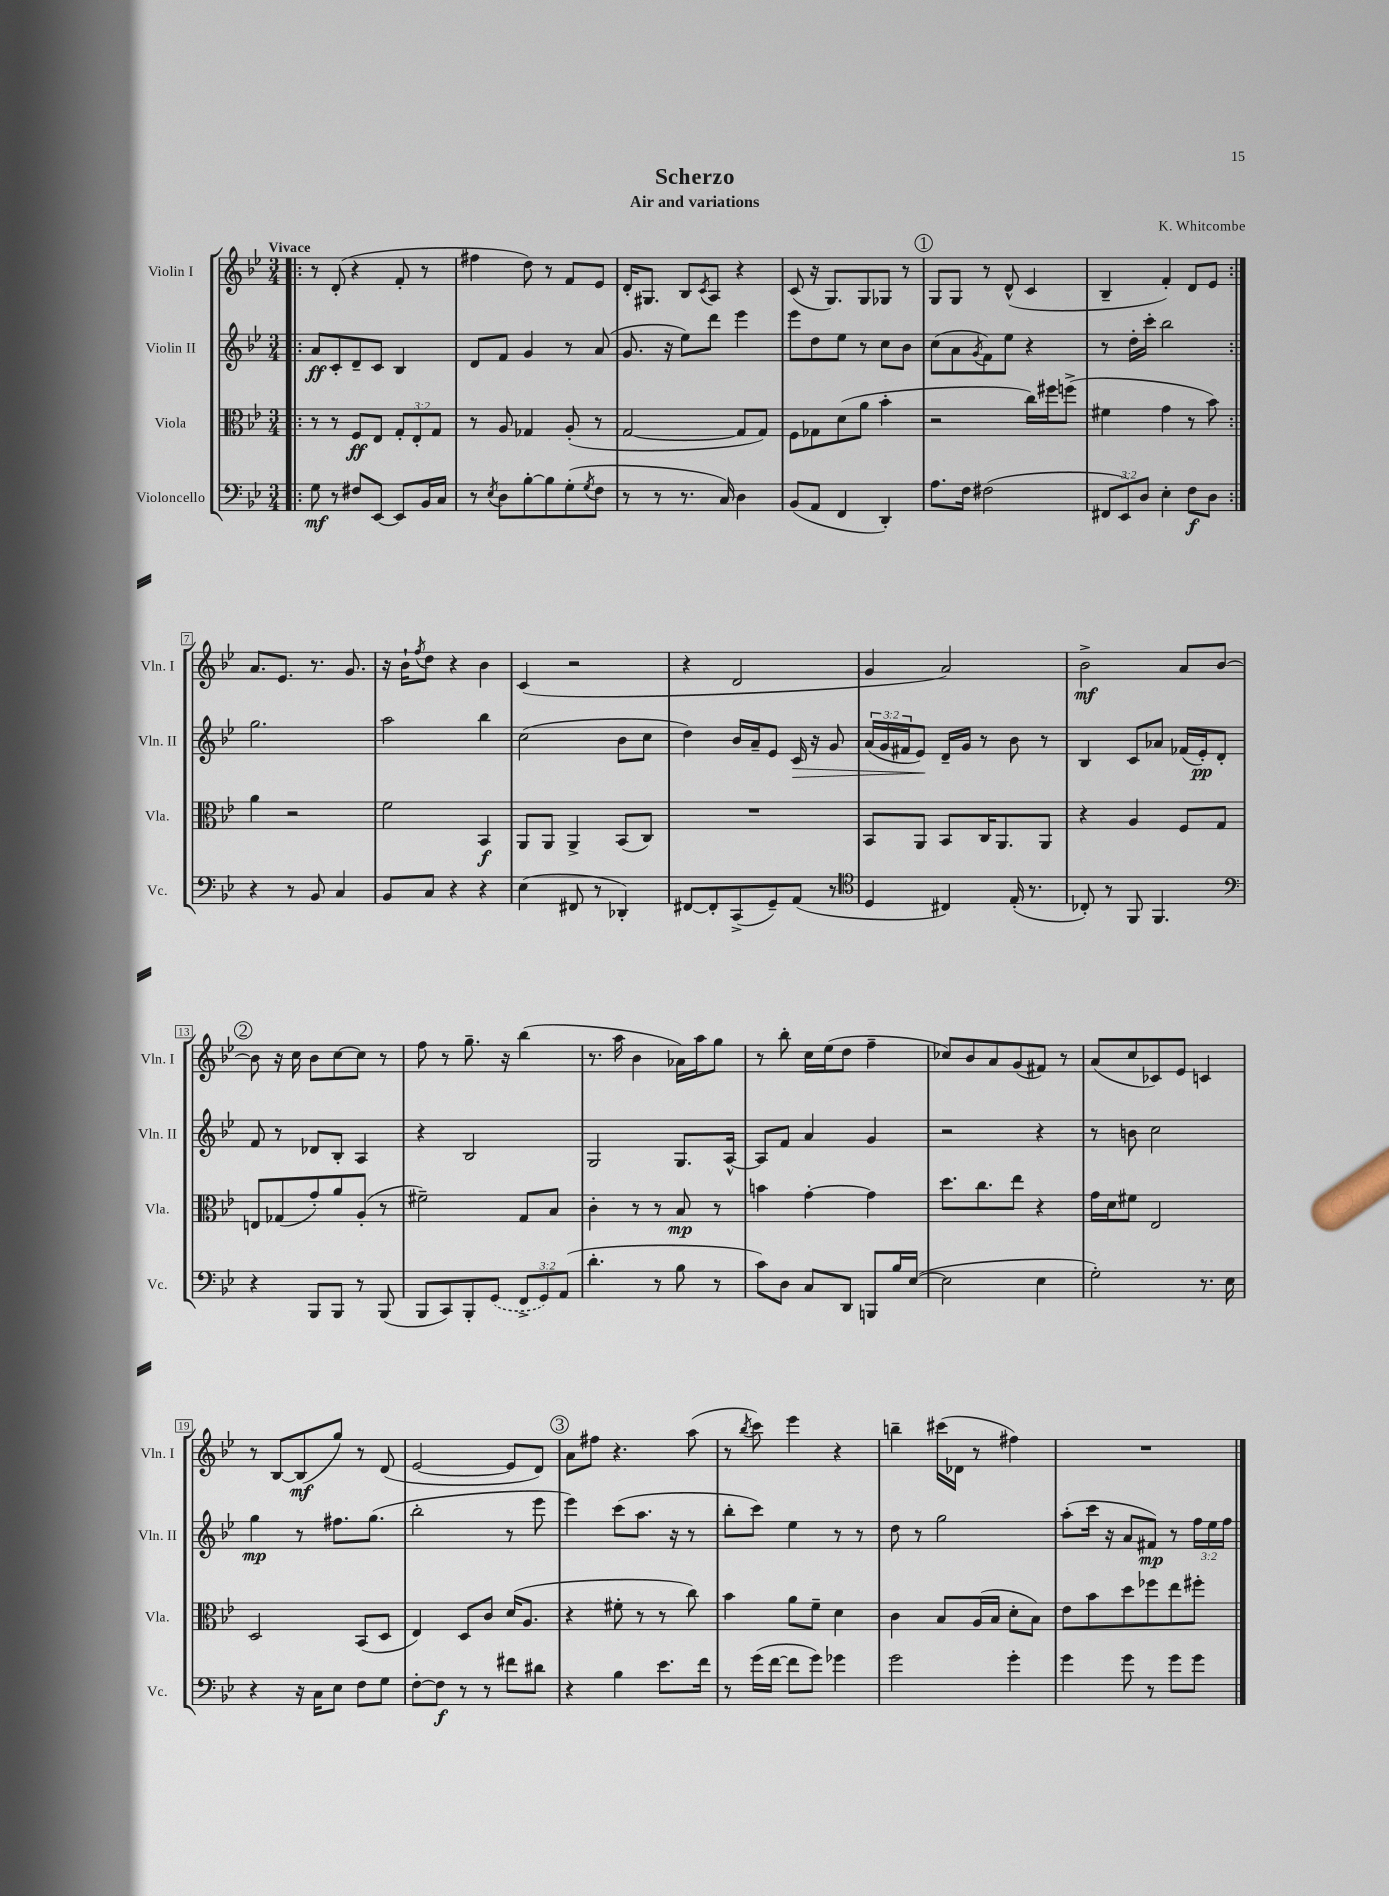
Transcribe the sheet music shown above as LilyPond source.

\header { title = "Scherzo" composer = "K. Whitcombe" subtitle = "Air and variations" }
<<
\new StaffGroup <<
\new Staff = "s0" \with { instrumentName = "Violin I" shortInstrumentName = "Vln. I" } {
    \clef treble \key bes \major \numericTimeSignature \time 3/4 \tempo "Vivace"
    \repeat volta 2 { \bar ".|:" r8 d'8-.( r4 f'8-. r8 |
    fis''4 d''8) r8 f'8 ees'8 |
    d'16-. gis8. bes8 \acciaccatura { c'8 } a8 r4 |
    c'8( r16 g8.) g8 ges8 r8 |
    \mark \markup { \circle "1" } g8 g8 r8 d'8-^( c'4 |
    bes4-- f'4-.) d'8 ees'8 | }
    a'8. ees'8. r8. g'8. |
    r16 bes'16-! \acciaccatura { f''8 } d''8 r4 bes'4 |
    c'4( r2 |
    r4 d'2 |
    g'4 a'2) |
    bes'2->\mf a'8 bes'8~ |
    \mark \markup { \circle "2" } bes'8 r16 c''16 bes'8 c''8~ c''8 r8 |
    f''8 r8 g''8.-- r16 bes''4( |
    r8. a''16 bes'4 aes'16) a''16 g''8 |
    r8 bes''8-. c''16 ees''16( d''8 f''4-- |
    ces''8) bes'8 a'8 g'8( fis'8) r8 |
    a'8( c''8 ces'8) ees'8 c'4 |
    r8 bes8~ bes8\mf( g''8) r8 d'8( |
    ees'2~ ees'8 d'8) |
    \mark \markup { \circle "3" } a'8 fis''8 r4. a''8( |
    r8 \acciaccatura { bes''8 } c'''8) ees'''4 r4 |
    b''4-- cis'''16( des'16 r8 fis''4) |
    R2. \bar "|." |
}
\new Staff = "s1" \with { instrumentName = "Violin II" shortInstrumentName = "Vln. II" } {
    \clef treble \key bes \major \numericTimeSignature \time 3/4 \override Staff.TupletNumber.text = #tuplet-number::calc-fraction-text
    \repeat volta 2 { \bar ".|:" a'8\ff c'8-. d'8-- c'8 bes4 |
    d'8 f'8 g'4 r8 a'8( |
    g'8. r16 ees''8) d'''8 ees'''4 |
    ees'''8 d''8 ees''8 r8 c''8 bes'8 |
    \mark \markup { \circle "1" } c''8( a'8 \acciaccatura { g'8 } f'8) ees''8 r4 |
    r8 d''16-. c'''16-. bes''2 | }
    g''2. |
    a''2 bes''4 |
    c''2( bes'8 c''8 |
    d''4) bes'16 a'16-- ees'8 c'16\> r16 g'8 |
    \tuplet 3/2 { a'16( g'16 fis'16 } ees'8\!) d'16-- g'16 r8 bes'8 r8 |
    bes4 c'8 aes'8 fes'16( ees'16-.\pp) d'8-. |
    \mark \markup { \circle "2" } f'8 r8 des'8 bes8-. a4 |
    r4 bes2 |
    g2 g8. a16~-^ |
    a8 f'8 a'4 g'4 |
    r2 r4 |
    r8 b'8 c''2 |
    g''4\mp r8 fis''8. g''8.( |
    bes''2-. r8 ees'''8 |
    \mark \markup { \circle "3" } ees'''4) c'''8( a''8. r16 r8 |
    bes''8-. c'''8) ees''4 r8 r8 |
    d''8 r8 g''2 |
    a''8-.( c'''16 r16 a'8 fis'8\mp) r8 \tuplet 3/2 { f''16 ees''16 f''16 } \bar "|." |
}
\new Staff = "s2" \with { instrumentName = "Viola" shortInstrumentName = "Vla." } {
    \clef alto \key bes \major \numericTimeSignature \time 3/4 \override Staff.TupletNumber.text = #tuplet-number::calc-fraction-text
    \repeat volta 2 { \bar ".|:" r8 r8 f8\ff ees8 \tuplet 3/2 { g8-. ees8-. g8 } |
    r8 a8 ges4 a8-.( r8 |
    g2~ g8 g8) |
    f8 ges8 d'8( a'8 bes'4-. |
    \mark \markup { \circle "1" } r2 c''16) fis''16 f''8->( |
    fis'4 g'4 r8 bes'8) | }
    a'4 r2 |
    f'2 bes,4\f |
    a,8 a,8 a,4-> bes,8( c8) |
    R2. |
    bes,8 a,8 bes,8 c16 a,8. a,8 |
    r4 a4 f8 g8 |
    \mark \markup { \circle "2" } e8 ges8( g'8-.) a'8 a8-.( r8 |
    fis'2--) g8 bes8 |
    c'4-. r8 r8 bes8\mp r8 |
    b'4 g'4~-. g'4 |
    d''8. c''8. ees''8 r4 |
    g'16 d'16 fis'8 ees2 |
    d2 bes,8( d8 |
    ees4) d8 c'8 d'16( a8. |
    \mark \markup { \circle "3" } r4 fis'8-. r8 r8 c''8) |
    bes'4 a'8 f'8-- d'4 |
    c'4 bes8 a16( bes16 d'8-. bes8) |
    ees'8 bes'8 d''8 fes''8 ees''8 fis''8-. \bar "|." |
}
\new Staff = "s3" \with { instrumentName = "Violoncello" shortInstrumentName = "Vc." } {
    \clef bass \key bes \major \numericTimeSignature \time 3/4 \override Staff.TupletNumber.text = #tuplet-number::calc-fraction-text
    \repeat volta 2 { \bar ".|:" g8\mf r8 fis8 ees,8~ ees,8 bes,16 c16 |
    r8 \acciaccatura { ees8 } d8 bes8~-. bes8 g8-.( \acciaccatura { g8 } f8 |
    r8 r8 r8. c16) d4 |
    bes,8( a,8 f,4 d,4-.) |
    \mark \markup { \circle "1" } a8. f16 fis2( |
    \tuplet 3/2 { fis,8 ees,8) d8 } ees4-. f8\f d8 | }
    r4 r8 bes,8 c4 |
    bes,8 c8 r4 r4 |
    ees4( fis,8 r8 des,4-.) |
    fis,8~ fis,8-. c,8->( g,8--) a,8( r8 |
    \clef tenor d4 cis4) ees16-.( r8. |
    ces8-.) r8 f,8 f,4. |
    \mark \markup { \circle "2" } \clef bass r4 bes,,8 bes,,8 r8 bes,,8( |
    bes,,8 c,8) bes,,8-. \once \slurDashed g,8( \tuplet 3/2 { f,8-> g,8) a,8( } |
    d'4.-. r8 bes8 r8 |
    c'8) d8 c8 d,8 b,,8 bes16 ees16~( |
    ees2 ees4 |
    g2-.) r8. ees16 |
    r4 r16 c16 ees8 f8 g8 |
    f8~-. f8\f r8 r8 fis'8 dis'8 |
    \mark \markup { \circle "3" } r4 bes4 ees'8. f'16 |
    r8 g'16( f'16~ f'8 g'8) ges'4 |
    g'2 g'4-. |
    g'4 g'8 r8 g'8 g'8 \bar "|." |
}
>>
>>
\layout { \context { \Score \override BarNumber.stencil = #(make-stencil-boxer 0.1 0.3 ly:text-interface::print) } }
